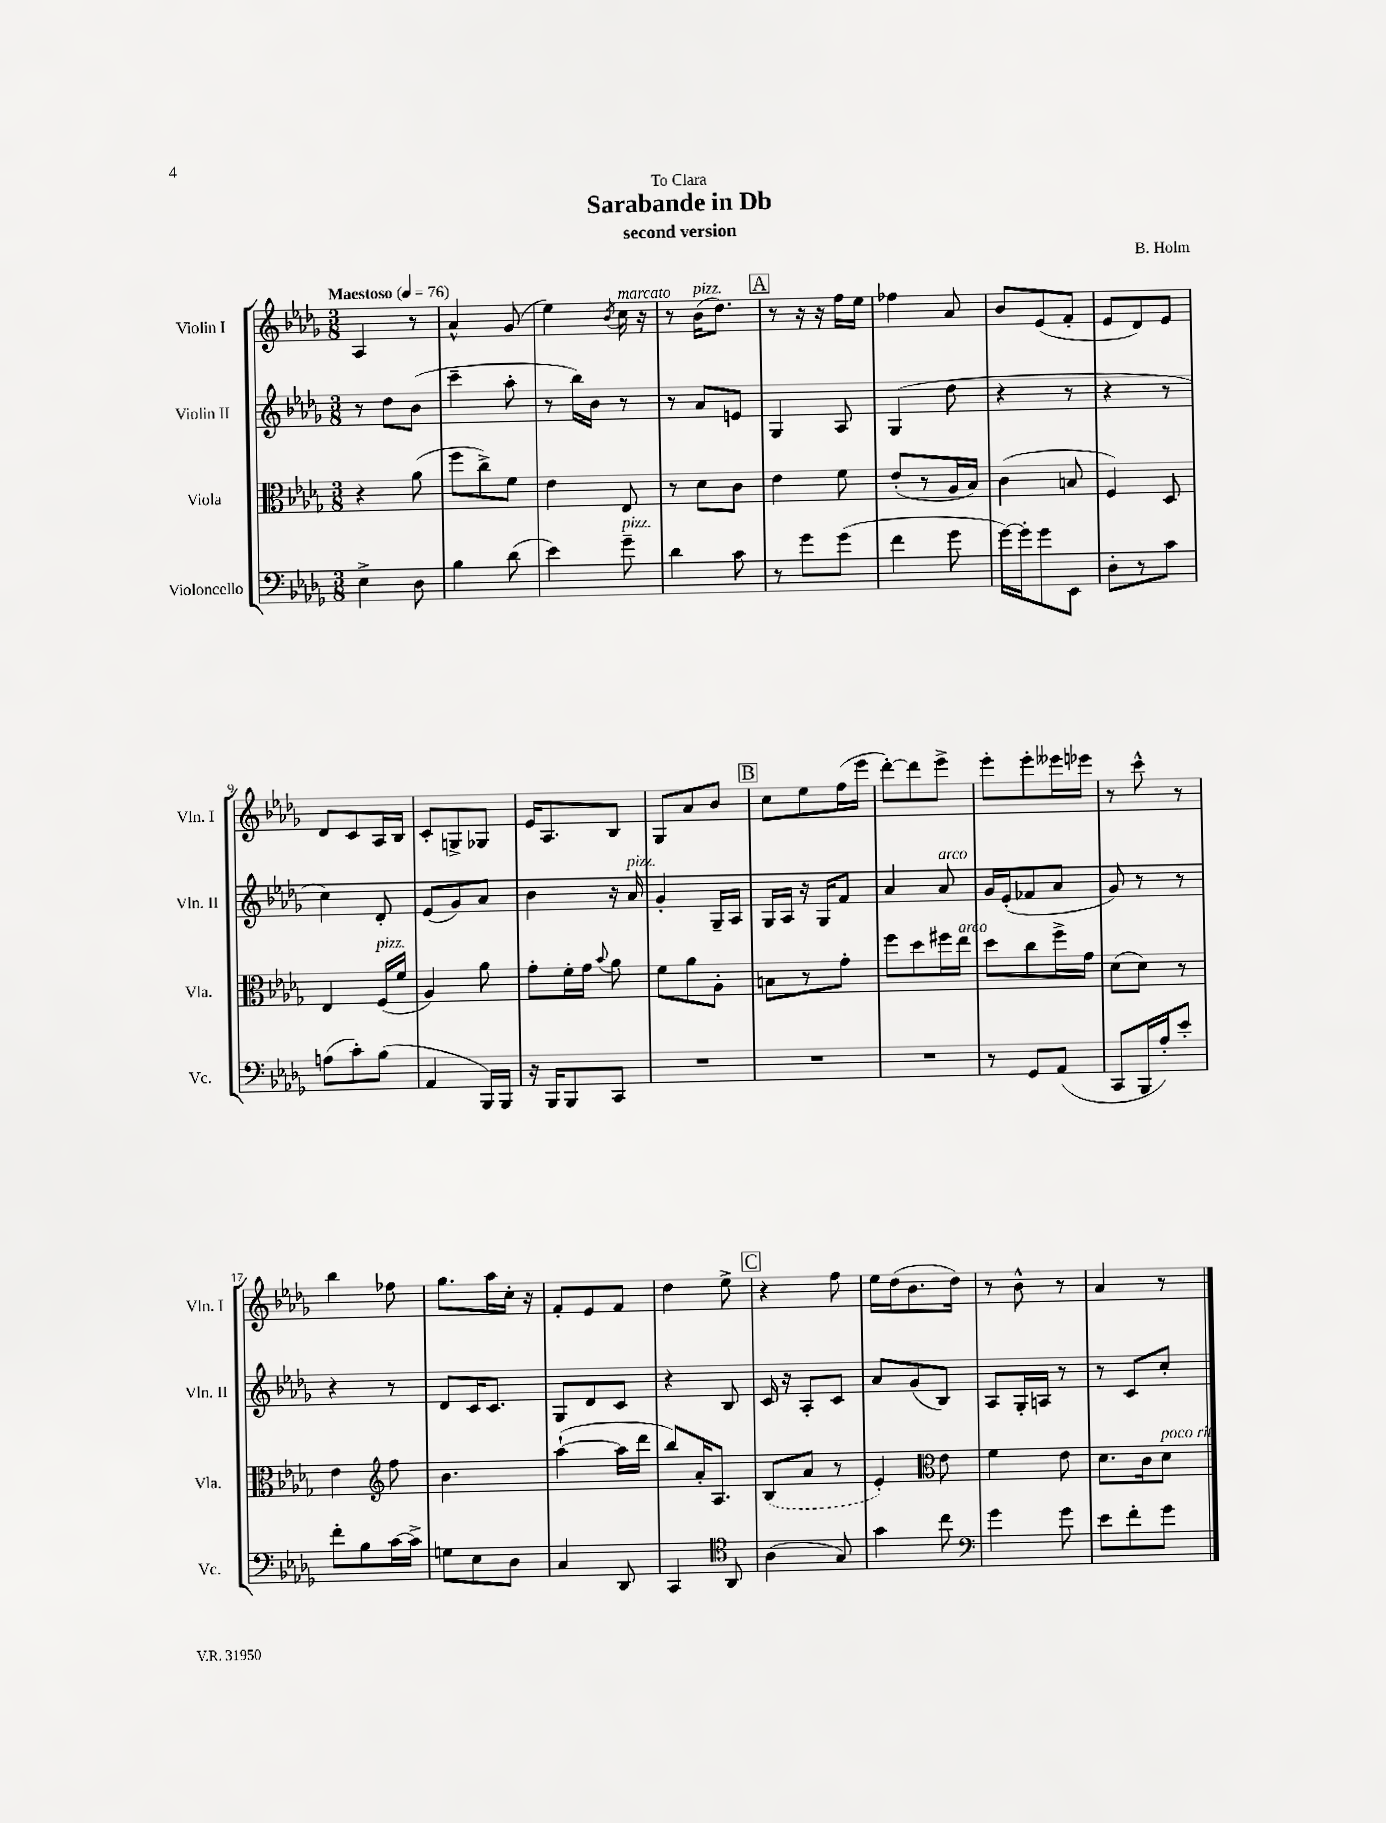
\header { title = "Sarabande in Db" composer = "B. Holm" subtitle = "second version" dedication = "To Clara" }
<<
\new StaffGroup <<
\new Staff = "s0" \with { instrumentName = "Violin I" shortInstrumentName = "Vln. I" } {
    \clef treble \key des \major \numericTimeSignature \time 3/8 \tempo "Maestoso" 4 = 76
    \autoBeamOff aes4 r8 |
    aes'4-^ ges'8( |
    ees''4) \acciaccatura { bes'8 } c''16^\markup { \italic "marcato" } r16 |
    r8 bes'16[^\markup { \italic "pizz." }( des''8.]) |
    \mark \markup { \box "A" } r8 r16 r16 f''16[ ees''16] |
    fes''4 aes'8 |
    bes'8[ ees'8( f'8]-. |
    ees'8[ des'8) ees'8] |
    des'8[ c'8 aes16 bes16] |
    c'8[-. g8-> ges8] |
    ees'16[ aes8. bes8] |
    ges8[ aes'8 bes'8] |
    \mark \markup { \box "B" } c''8[ ees''8 f''16( ees'''16] |
    des'''8[~-.) des'''8 ees'''8]-> |
    ees'''8[-. ees'''8-. eeses'''16 ees'''16] |
    r8 c'''8-^ r8 |
    bes''4 fes''8 |
    ges''8.[ aes''16 c''16]-. r16 |
    f'8[-. ees'8 f'8] |
    des''4 ees''8-> |
    \mark \markup { \box "C" } r4 f''8 |
    ees''16[ des''16( bes'8. des''16]) |
    r8 bes'8-^ r8 |
    aes'4 r8 \bar "|." |
}
\new Staff = "s1" \with { instrumentName = "Violin II" shortInstrumentName = "Vln. II" } {
    \clef treble \key des \major \numericTimeSignature \time 3/8
    \autoBeamOff r8 des''8[ bes'8]( |
    c'''4-- aes''8-. |
    r8 bes''16[) bes'16] r8 |
    r8 aes'8[ e'8] |
    \mark \markup { \box "A" } ges4 aes8 |
    ges4( des''8 |
    r4 r8 |
    r4 r8 |
    c''4) des'8-. |
    ees'8[( ges'8) aes'8] |
    bes'4 r16 aes'16^\markup { \italic "pizz." } |
    ges'4-. ges16[-- aes16] |
    \mark \markup { \box "B" } ges16[ aes16] r16 ges16[ f'8] |
    aes'4 aes'8^\markup { \italic "arco" } |
    ges'16[ ees'16-.( fes'8 aes'8] |
    ges'8) r8 r8 |
    r4 r8 |
    des'8[ c'16 c'8.] |
    ges8[ des'8 c'8] |
    r4 bes8 |
    \mark \markup { \box "C" } c'16 r16 aes8[-. c'8] |
    aes'8[ ges'8( bes8]) |
    aes8[ ges16-. a16] r8 |
    r8 c'8[ c''8]-. \bar "|." |
}
\new Staff = "s2" \with { instrumentName = "Viola" shortInstrumentName = "Vla." } {
    \clef alto \key des \major \numericTimeSignature \time 3/8
    \autoBeamOff r4 aes'8( |
    f''8[ c''8->) f'8] |
    ees'4 ees8 |
    r8 des'8[ c'8] |
    \mark \markup { \box "A" } ees'4 f'8 |
    ees'8[-.( r8 aes16 bes16]) |
    c'4( b8 |
    f4) des8 |
    ees4 f16[^\markup { \italic "pizz." }( f'16] |
    aes4) aes'8 |
    ges'8[-. f'16-. ges'16] \appoggiatura { bes'8 } aes'8 |
    f'8[ aes'8 aes8]-. |
    \mark \markup { \box "B" } b8[ r8 ges'8]-. |
    f''8[ des''8 fis''16 ees''16]^\markup { \italic "arco" } |
    des''8[ c''8 f''16-> ges'16] |
    des'8[( des'8]) r8 |
    ees'4 \clef treble f''8 |
    bes'4. |
    aes''4~-!( aes''16[ des'''16] |
    bes''8[) aes'16-. aes8.] |
    \mark \markup { \box "C" } \once \slurDashed bes8[( aes'8] r8 |
    ees'4-.) \clef alto ees'8 |
    f'4 ees'8 |
    des'8.[ c'16 des'8]^\markup { \italic "poco rit." } \bar "|." |
}
\new Staff = "s3" \with { instrumentName = "Violoncello" shortInstrumentName = "Vc." } {
    \clef bass \key des \major \numericTimeSignature \time 3/8
    \autoBeamOff ees4-> des8 |
    bes4 des'8( |
    ees'4) ges'8--^\markup { \italic "pizz." } |
    des'4 c'8 |
    \mark \markup { \box "A" } r8 ges'8[ ges'8]( |
    f'4 ges'8 |
    ges'16[~) ges'16-. ges'8 ees,8] |
    des8[-. r8 c'8] |
    a8[( c'8-.) bes8]( |
    aes,4 bes,,16[) bes,,16] |
    r16 bes,,16[ bes,,8 c,8] |
    R4. |
    \mark \markup { \box "B" } R4. |
    R4. |
    r8 ges,8[ aes,8]( |
    c,8[ bes,,16 aes16-.) ees'8]-. |
    f'8[-. bes8 c'16~ c'16]-> |
    g8[ ees8 des8] |
    c4 des,8 |
    c,4 \clef tenor aes,8 |
    \mark \markup { \box "C" } aes4( ges8) |
    ges'4 c''8 |
    \clef bass ges'4 ges'8 |
    ees'8[ f'8-. ges'8] \bar "|." |
}
>>
>>
